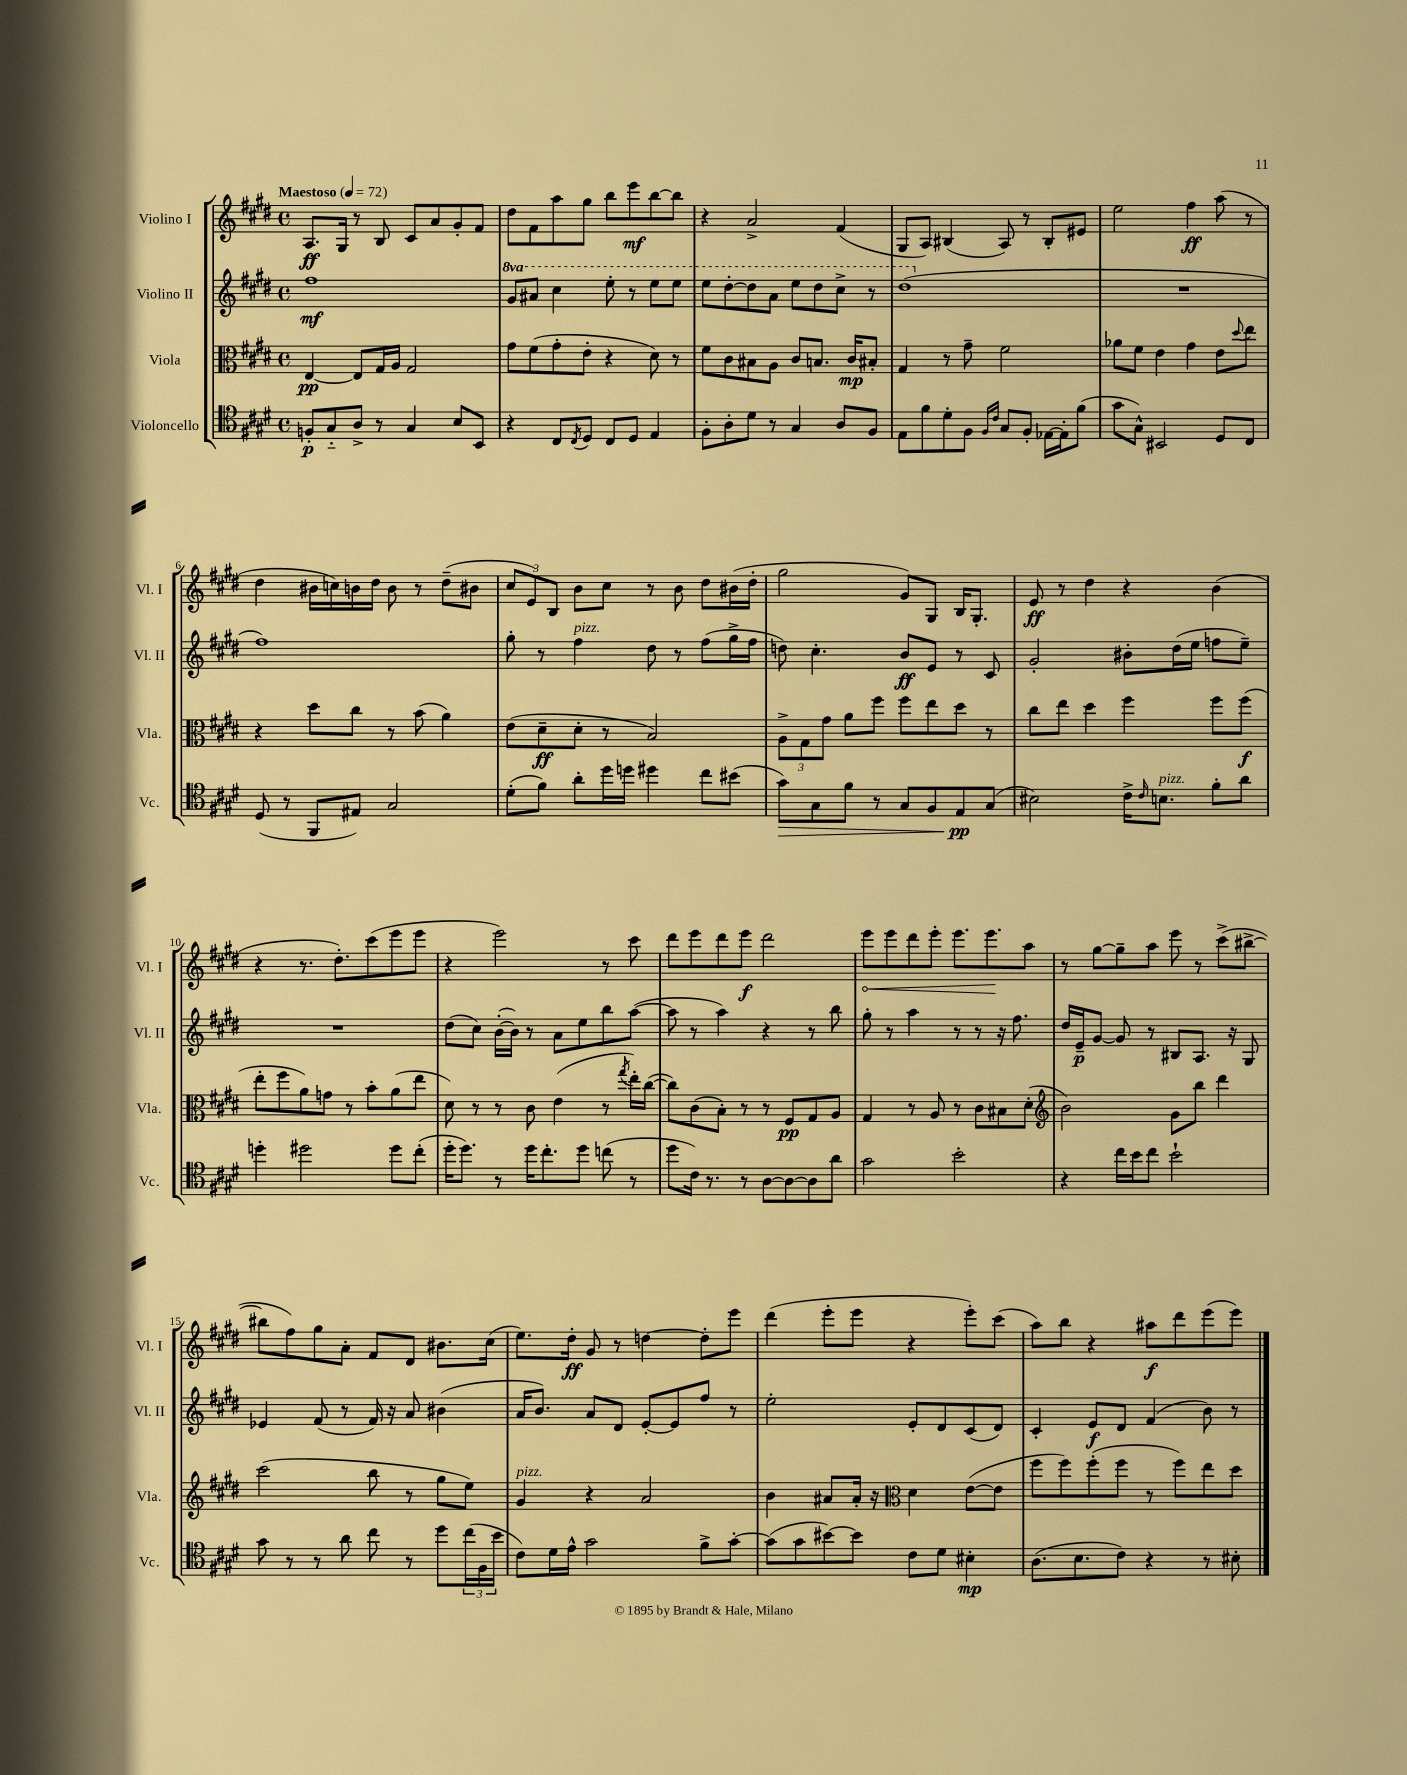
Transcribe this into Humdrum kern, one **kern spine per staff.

**kern	**dynam	**kern	**dynam	**kern	**dynam	**kern	**dynam
*part4	*part4	*part3	*part3	*part2	*part2	*part1	*part1
*staff4	*staff4	*staff3	*staff3	*staff2	*staff2	*staff1	*staff1
*I"Violoncello	*	*I"Viola	*	*I"Violino II	*	*I"Violino I	*
*I'Vc.	*	*I'Vla.	*	*I'Vl. II	*	*I'Vl. I	*
*clefC4	*	*clefC3	*	*clefG2	*	*clefG2	*
*k[f#c#g#d#]	*	*k[f#c#g#d#]	*	*k[f#c#g#d#]	*	*k[f#c#g#d#]	*
*M4/4	*	*M4/4	*	*M4/4	*	*M4/4	*
*met(c)	*	*met(c)	*	*met(c)	*	*met(c)	*
*MM72	*	*MM72	*	*MM72	*	*MM72	*
=1	=1	=1	=1	=1	=1	=1	=1
!	!	!	!	!	!	!LO:TX:a:B:t=Maestoso	!
8Fn'/L	p	[4E/	pp	1ff#	mf	8.A/L	ff
8G#/	.	.	.	.	.	.	.
.	.	.	.	.	.	16G#/Jk	.
8A^/J	.	8E/L]	.	.	.	8r	.
8r	.	16G#/L	.	.	.	8B/	.
.	.	16A/JJ	.	.	.	.	.
4G#/	.	2G#/	.	.	.	8c#/L	.
.	.	.	.	.	.	8a/	.
8B/L	.	.	.	.	.	8g#'/	.
8BB/J	.	.	.	.	.	8f#/J	.
=2	=2	=2	=2	=2	=2	=2	=2
*	*	*	*	*8va	*	*	*
4r	.	8g#\L	.	8gg#/L	.	8dd#\L	.
.	.	(8f#\	.	8aa#X/J	.	8f#\	.
8C#/L	.	8g#'\	.	4ccc#\	.	8aa\	.
8qC#/	.	.	.	.	.	.	.
8D#/J	.	8e'\J	.	.	.	8gg#\J	.
8C#/L	.	4r	.	8eee'\	.	8bb\L	.
8D#/J	.	.	.	8r	.	8eee\	mf
4E/	.	8d#\)	.	8eee\L	.	[8bb\	.
.	.	8r	.	8eee\J	.	8bb\J]	.
=3	=3	=3	=3	=3	=3	=3	=3
8F#'\L	.	8f#\L	.	8eee\L	.	4r	.
8A'\	.	8c#\	.	[8ddd#'\	.	.	.
8d#\J	.	8B#X\	.	8ddd#\]	.	2a^/	.
8r	.	8A\J	.	8aa\J	.	.	.
4G#/	.	8c#/L	.	8eee\L	.	.	.
.	.	8.Bn/J	.	8ddd#\	.	.	.
8A/L	.	.	.	8ccc#^\J	.	(4f#/	.
.	.	16c#/KL	mp	.	.	.	.
8F#/J	.	8B#X'/J	.	8r	.	.	.
=4	=4	=4	=4	=4	=4	=4	=4
8E\L	.	4G#/	.	(1ddd#	.	8G#/L	.
8f#\	.	.	.	.	.	8A/J)	.
8d#'\	.	8r	.	.	.	(4B#X/	.
8F#\J	.	8g#~\	.	.	.	.	.
16qqF#/LL	.	.	.	.	.	.	.
16qqc#/JJ	.	.	.	.	.	.	.
8G#/L	.	2f#\	.	.	.	8A/)	.
8F#'/J	.	.	.	.	.	8r	.
[16E-X\LL	.	.	.	.	.	8B#'/L	.
16E-'\J]	.	.	.	.	.	.	.
(8f#\J	.	.	.	.	.	8e#X/J	.
=5	=5	=5	=5	=5	=5	=5	=5
*	*	*	*	*X8va	*	*	*
8g#\L	.	8a-X\L	.	1r	.	2ee\	.
8G#^^\J)	.	8f#\J	.	.	.	.	.
2BB#X/	.	4e\	.	.	.	.	.
.	.	4g#\	.	.	.	4ff#\	ff
8D#/L	.	8e\L	.	.	.	(8aa\	.
.	.	8qqdd#/	.	.	.	.	.
8C#/J	.	8ee\J	.	.	.	8r	.
!!LO:LB:g=z
=6	=6	=6	=6	=6	=6	=6	=6
(8D#/	.	4r	.	1ff#)	.	4dd#\	.
8r	.	.	.	.	.	.	.
8FF#/L	.	8dd#\L	.	.	.	16b#X\LL	.
.	.	.	.	.	.	16ccn\)	.
8E#X/J)	.	8cc#\J	.	.	.	16bn\	.
.	.	.	.	.	.	16dd#\JJ	.
2G#/	.	8r	.	.	.	8b\	.
.	.	(8b\	.	.	.	8r	.
.	.	4a\)	.	.	.	(8dd#~\L	.
.	.	.	.	.	.	8b#X\J	.
=7	=7	=7	=7	=7	=7	=7	=7
(8d#'\L	.	(8e\L	.	8gg#'\	.	12cc#/L	.
.	.	.	.	.	.	12e/)	.
8f#\J)	.	8d#~\	ff	8r	.	.	.
.	.	.	.	.	.	12B/J	.
!	!	!	!	!LO:TX:a:i:t=pizz.	!	!	!
8a'\L	.	8d#'\J	.	4ff#\	.	8b\L	.
16dd#\L	.	8r	.	.	.	8cc#\J	.
16ddn\JJ	.	.	.	.	.	.	.
4dd#X\	.	2B/)	.	8dd#\	.	8r	.
.	.	.	.	8r	.	8b\	.
8cc#\L	.	.	.	(8ff#\L	.	8dd#\L	.
(8b#X\J	.	.	.	16gg#^\L	.	(16b#X\L	.
.	.	.	.	16ff#\JJ	.	16dd#'\JJ	.
=8	=8	=8	=8	=8	=8	=8	=8
!	!LO:HP:b	!	!	!	!	!	!
8g#\L)	>	12A^\L	.	8ddn\)	.	2gg#\	.
.	.	12G#\	.	.	.	.	.
8G#\	.	.	.	4.cc#'\	.	.	.
.	.	12g#\J	.	.	.	.	.
8f#\J	.	8a\L	.	.	.	.	.
8r	.	8ff#\J	.	.	.	.	.
8G#/L	.	8ff#\L	.	8b/L	ff	8g#/L)	.
8F#/	.	8ee\	.	8e/J	.	8G#/J	.
8E/	pp	8dd#\J	.	8r	.	16B/KL	.
.	.	.	.	.	.	8.G#'/J	.
(8G#/J	]	8r	.	8c#/	.	.	.
=9	=9	=9	=9	=9	=9	=9	=9
2B#X\)	.	8cc#\L	.	2g#'/	.	8e/	ff
.	.	8ee\J	.	.	.	8r	.
.	.	4dd#\	.	.	.	4dd#\	.
16c#^\KL	.	4ff#\	.	8b#X'\L	.	4r	.
16qqc#/	.	.	.	.	.	.	.
!LO:TX:a:i:t=pizz.	!	!	!	!	!	!	!
8.Bn\J	.	.	.	.	.	.	.
.	.	.	.	(16dd#\L	.	.	.
.	.	.	.	16ee\JJ	.	.	.
8f#'\L	.	8ff#\L	.	8ffn\L	.	(4b\	.
8a\J	.	(8ff#\J	f	8ee~\J)	.	.	.
!!LO:LB:g=z
=10	=10	=10	=10	=10	=10	=10	=10
4ddn'\	.	8ee'\L	.	1r	.	4r	.
.	.	8ff#\	.	.	.	.	.
2dd#X\	.	8a\)	.	.	.	8.r	.
.	.	8gn\J	.	.	.	.	.
.	.	.	.	.	.	8.dd#'\L)	.
.	.	8r	.	.	.	.	.
.	.	8b'\L	.	.	.	(8ccc#\	.
8dd#\L	.	(8a\	.	.	.	8eee\	.
(8cc#'\J	.	8ee\J	.	.	.	8eee\J	.
=11	=11	=11	=11	=11	=11	=11	=11
16dd#'\KL	.	8d#\)	.	(8dd#\L	.	4r	.
8.dd#\J)	.	.	.	.	.	.	.
.	.	8r	.	8cc#\J)	.	.	.
8r	.	8r	.	([16b'\LL	.	2eee\)	.
.	.	.	.	16b\JJ])	.	.	.
16dd#\KL	.	8c#\	.	8r	.	.	.
8.cc#'\	.	.	.	.	.	.	.
.	.	(4e\	.	8a\L	.	.	.
8dd#\J	.	.	.	8ee\	.	.	.
(8ccn\	.	8r	.	8bb\	.	8r	.
.	.	8qgg#/	.	.	.	.	.
8r	.	16ee'\LL)	.	([8aa\J	.	8ccc#\	.
.	.	([16cc#\JJ	.	.	.	.	.
=12	=12	=12	=12	=12	=12	=12	=12
8dd#\L	.	8cc#\L])	.	8aa\]	.	8ddd#\L	.
16c#\Jk)	.	(8c#\	.	8r	.	8eee\	.
8.r	.	.	.	.	.	.	.
.	.	8B'\J)	.	4aa\)	.	8ddd#\	.
8r	.	8r	.	.	.	8eee\J	f
[8A\L	.	8r	.	4r	.	2ddd#\	.
8A\_	.	8F#/L	pp	.	.	.	.
8A\]	.	8G#/	.	8r	.	.	.
8a\J	.	8A/J	.	8bb\	.	.	.
=13	=13	=13	=13	=13	=13	=13	=13
!	!	!	!	!	!	!	!LO:HP:b
2g#\	.	4G#/	.	8gg#'\	.	8eee\L	<
.	.	.	.	8r	.	8eee\	.
.	.	8r	.	4aa\	.	8ddd#\	.
.	.	8A/	.	.	.	8eee'\J	.
2b'\	.	8r	.	8r	.	8.eee\L	.
.	.	8c#\L	.	8r	.	.	.
.	.	.	.	.	.	8.eee\	.
.	.	8B#X\	.	16r	.	.	.
.	.	.	.	8.ff#\	.	.	.
.	.	(8d#'\J	.	.	.	8aa\J	[
=14	=14	=14	=14	=14	=14	=14	=14
*	*	*clefG2	*	*	*	*	*
4r	.	2b\)	.	16dd#/LL	.	8r	.
.	.	.	.	16e~/J	p	.	.
.	.	.	.	[8g#/J	.	[8gg#\L	.
16cc#\LL	.	.	.	8g#/]	.	8gg#~\]	.
16b\J	.	.	.	.	.	.	.
8cc#\J	.	.	.	8r	.	8aa\J	.
2b`\	.	8g#\L	.	8B#X/L	.	8eee\	.
.	.	8bb\J	.	8.A/J	.	8r	.
.	.	4ddd#\	.	.	.	(8ccc#^\L	.
.	.	.	.	16r	.	.	.
.	.	.	.	8G#/	.	[8bb#X^\J	.
!!LO:LB:g=z
=15	=15	=15	=15	=15	=15	=15	=15
8g#\	.	(2ccc#\	.	4e-X/	.	8bb#X\L]	.
8r	.	.	.	.	.	8ff#\)	.
8r	.	.	.	(8f#/	.	8gg#\	.
8a\	.	.	.	8r	.	8a'\J	.
8cc#\	.	8bb\	.	16f#/)	.	8f#/L	.
.	.	.	.	16r	.	.	.
8r	.	8r	.	8a/	.	8d#/J	.
8dd#\L	.	8gg#\L	.	(4b#X\	.	8.b#X\L	.
(24cc#\L	.	8ee\J)	.	.	.	.	.
24F#\	.	.	.	.	.	.	.
.	.	.	.	.	.	(16cc#\Jk	.
24b\JJ	.	.	.	.	.	.	.
=16	=16	=16	=16	=16	=16	=16	=16
!	!	!LO:TX:a:i:t=pizz.	!	!	!	!	!
8c#\L)	.	4g#/	.	16a/KL	.	8.ee\L)	.
.	.	.	.	8.b/J)	.	.	.
16d#\L	.	.	.	.	.	.	.
16e^^\JJ	.	.	.	.	.	16dd#'\Jk	ff
2g#\	.	4r	.	8a/L	.	8g#/	.
.	.	.	.	8d#/J	.	8r	.
.	.	2a/	.	[8e'/L	.	[4ddn\	.
.	.	.	.	8e/]	.	.	.
8f#^\L	.	.	.	8ff#/J	.	8dd'\L]	.
[8g#'\J	.	.	.	8r	.	8eee\J	.
=17	=17	=17	=17	=17	=17	=17	=17
(8g#\L]	.	4b\	.	2ee'\	.	(4ddd#\	.
8g#\	.	.	.	.	.	.	.
[8b#X\)	.	8a#X/L	.	.	.	8eee'\L	.
8b#\J]	.	16a#'/Jk	.	.	.	8eee\J	.
.	.	16r	.	.	.	.	.
*	*	*clefC3	*	*	*	*	*
8c#\L	.	4d#\	.	8e'/L	.	4r	.
8d#\J	.	.	.	8d#/	.	.	.
4B#X'\	mp	([8e\L	.	(8c#/	.	8eee'\L)	.
.	.	8e\J]	.	8d#/J)	.	(8ccc#\J	.
=18	=18	=18	=18	=18	=18	=18	=18
(8.A\L	.	8ff#\L	.	4c#'/	.	8aa\L)	.
.	.	8ff#\)	.	.	.	8bb\J	.
8.B\	.	.	.	.	.	.	.
.	.	(8ff#'\	.	8e/L	f	4r	.
8c#\J)	.	8ff#\J	.	8d#/J	.	.	.
4r	.	8r	.	(4f#/	.	8aa#X\L	f
.	.	8ff#\L)	.	.	.	8ddd#\	.
8r	.	8ee\	.	8b\)	.	(8eee\	.
8B#X'\	.	8dd#\J	.	8r	.	8eee\J)	.
==	==	==	==	==	==	==	==
*-	*-	*-	*-	*-	*-	*-	*-
